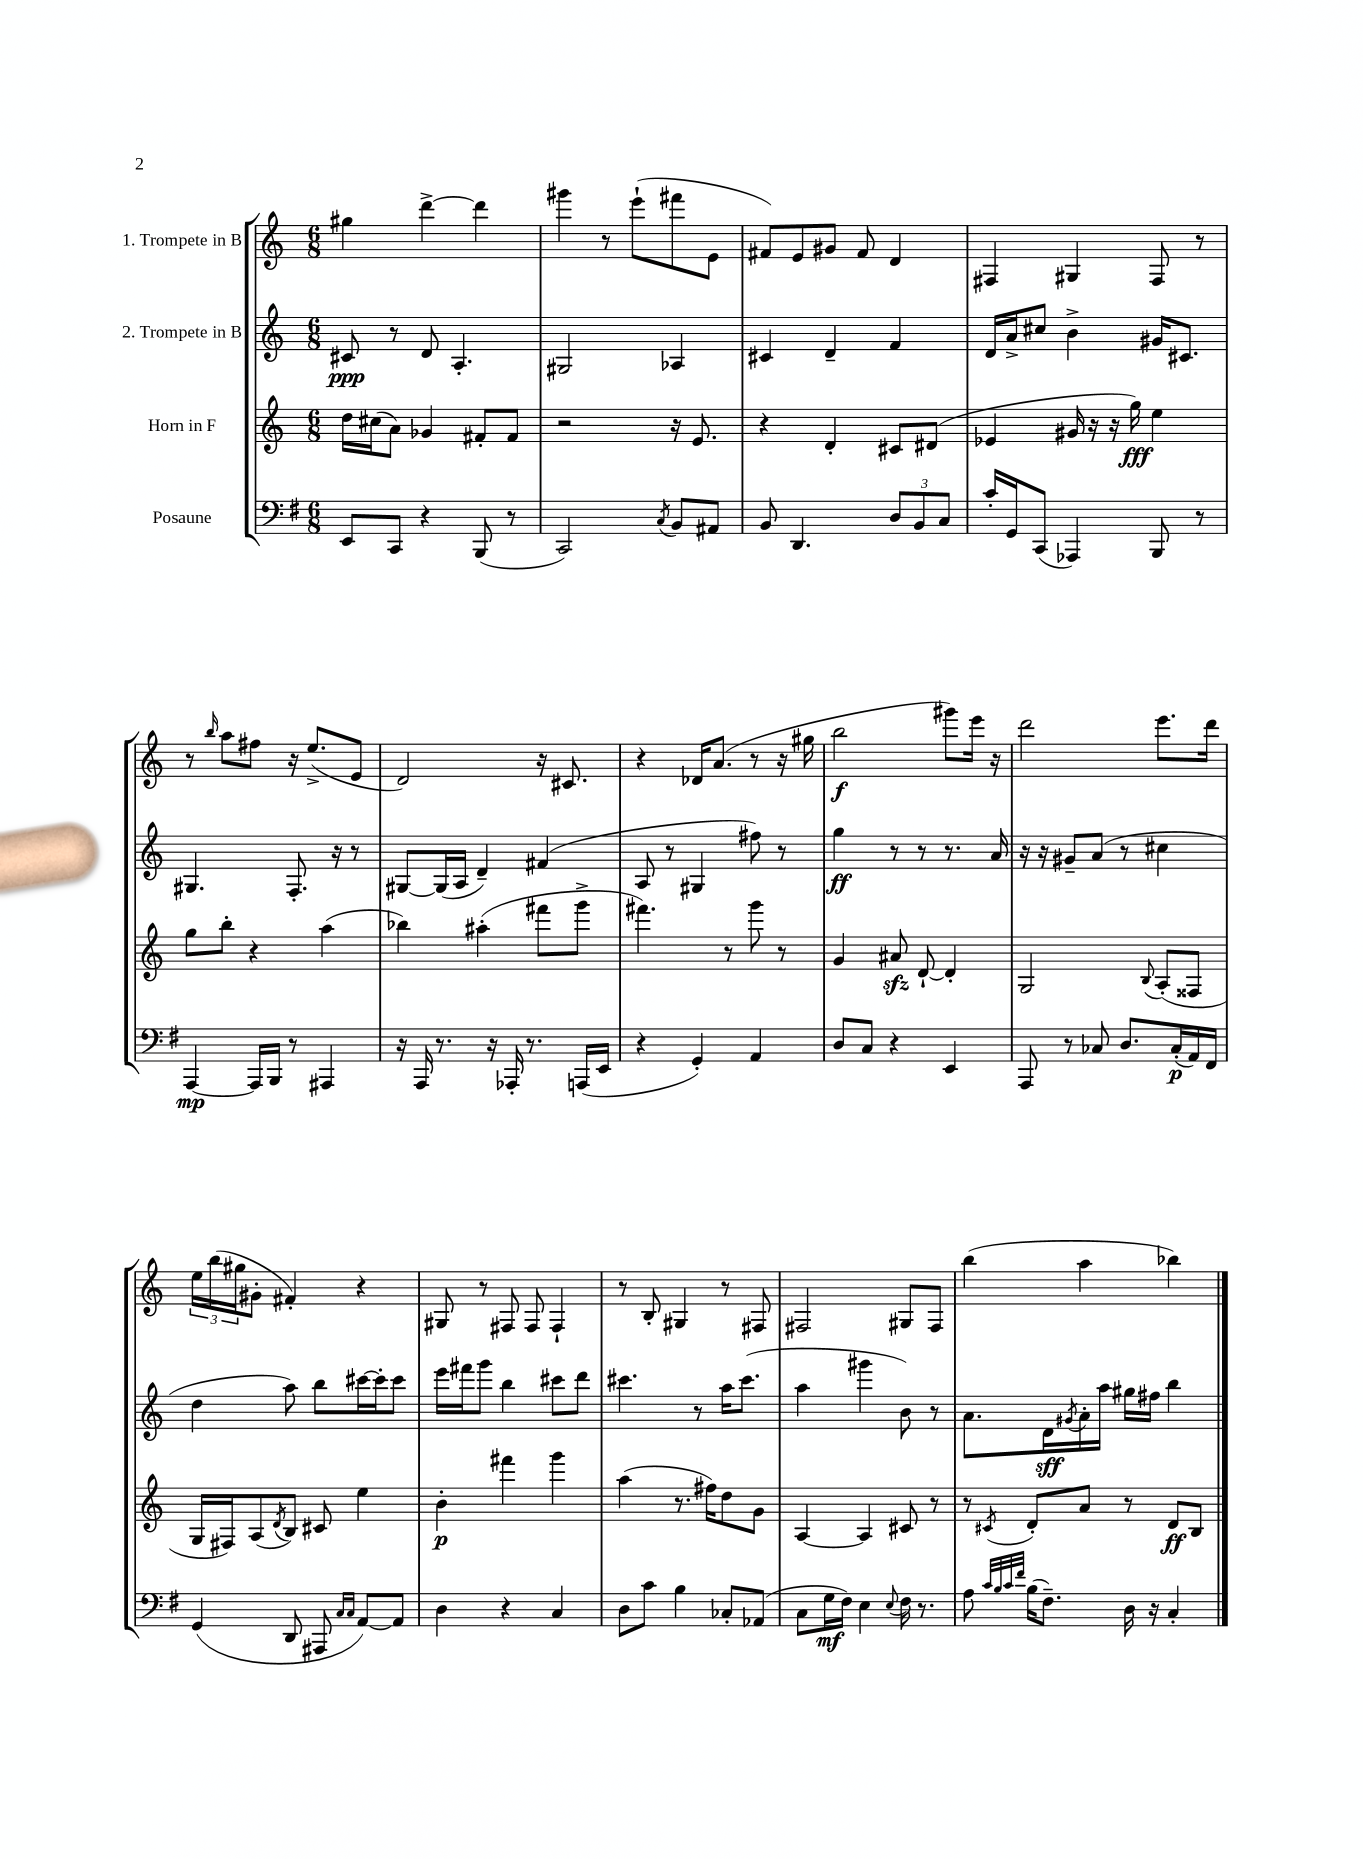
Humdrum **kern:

**kern	**dynam	**kern	**dynam	**kern	**dynam	**kern	**dynam
*part4	*part4	*part3	*part3	*part2	*part2	*part1	*part1
*staff4	*staff4	*staff3	*staff3	*staff2	*staff2	*staff1	*staff1
*I"Posaune	*	*I"Horn in F	*	*I"2. Trompete in B	*	*I"1. Trompete in B	*
*clefF4	*	*clefG2	*	*clefG2	*	*clefG2	*
*k[f#]	*	*k[]	*	*k[]	*	*k[]	*
*M6/8	*	*M6/8	*	*M6/8	*	*M6/8	*
=1	=1	=1	=1	=1	=1	=1	=1
8EE/L	.	16dd\LL	.	8c#X/	ppp	4gg#X\	.
.	.	(16cc#X\J	.	.	.	.	.
8CC/J	.	8a\J)	.	8r	.	.	.
4r	.	4g-X/	.	8d/	.	[4ddd^\	.
.	.	.	.	4.A'/	.	.	.
(8BBB/	.	8f#X'/L	.	.	.	4ddd\]	.
8r	.	8f#/J	.	.	.	.	.
=2	=2	=2	=2	=2	=2	=2	=2
2CC/)	.	2r	.	2G#X/	.	4ggg#X\	.
.	.	.	.	.	.	8r	.
.	.	.	.	.	.	(8eee`\L	.
8qC/	.	.	.	.	.	.	.
8BB/L	.	16r	.	4A-X/	.	8fff#X\	.
.	.	8.e/	.	.	.	.	.
8AA#X/J	.	.	.	.	.	8e\J	.
=3	=3	=3	=3	=3	=3	=3	=3
8BB/	.	4r	.	4c#X/	.	8f#X/L)	.
4.DD/	.	.	.	.	.	8e/	.
.	.	4d'/	.	4d~/	.	8g#X/J	.
.	.	.	.	.	.	8f#/	.
12D/L	.	8c#X/L	.	4f/	.	4d/	.
12BB/	.	.	.	.	.	.	.
.	.	(8d#X/J	.	.	.	.	.
12C/J	.	.	.	.	.	.	.
=4	=4	=4	=4	=4	=4	=4	=4
16c'/LL	.	4e-X/	.	16d/LL	.	4F#X/	.
16GG/J	.	.	.	16a^/J	.	.	.
(8CC/J	.	.	.	8cc#X/J	.	.	.
4AAA-X/)	.	16g#X/	.	4b^\	.	4G#X/	.
.	.	16r	.	.	.	.	.
.	.	16r	.	.	.	.	.
.	.	16gg\)	fff	.	.	.	.
8BBB/	.	4ee\	.	16g#X/KL	.	8F#/	.
.	.	.	.	8.c#X/J	.	.	.
8r	.	.	.	.	.	8r	.
!!LO:LB:g=z
=5	=5	=5	=5	=5	=5	=5	=5
[4AAA/	mp	8gg\L	.	4.G#X/	.	8r	.
.	.	.	.	.	.	16qqbb/	.
.	.	8bb'\J	.	.	.	8aa\L	.
16AAA/LL]	.	4r	.	.	.	8ff#X\J	.
16BBB/JJ	.	.	.	.	.	.	.
8r	.	.	.	8.F'/	.	16r	.
.	.	.	.	.	.	(8.ee^/L	.
4AAA#X/	.	(4aa\	.	.	.	.	.
.	.	.	.	16r	.	.	.
.	.	.	.	8r	.	8e/J	.
=6	=6	=6	=6	=6	=6	=6	=6
16r	.	4bb-X\)	.	[8G#X/L	.	2d/)	.
16AAA/	.	.	.	.	.	.	.
8.r	.	.	.	(16G#/L]	.	.	.
.	.	.	.	16A/JJ	.	.	.
.	.	(4aa#X'\	.	4d~/)	.	.	.
16r	.	.	.	.	.	.	.
16AAA-X'/	.	.	.	.	.	.	.
8.r	.	.	.	.	.	.	.
.	.	8fff#X\L	.	(4f#X/	.	16r	.
.	.	.	.	.	.	8.c#X/	.
(16AAAn/LL	.	8ggg^\J	.	.	.	.	.
16EE/JJ	.	.	.	.	.	.	.
=7	=7	=7	=7	=7	=7	=7	=7
4r	.	4.fff#X\)	.	8A/	.	4r	.
.	.	.	.	8r	.	.	.
4GG'/)	.	.	.	4G#X/	.	16d-X/KL	.
.	.	.	.	.	.	(8.a/J	.
.	.	8r	.	.	.	.	.
4AA/	.	8ggg\	.	8ff#X\)	.	8r	.
.	.	8r	.	8r	.	16r	.
.	.	.	.	.	.	16gg#X\	.
=8	=8	=8	=8	=8	=8	=8	=8
8D/L	.	4g/	.	4gg\	ff	2bb\	f
8C/J	.	.	.	.	.	.	.
4r	.	8a#Xzz/	.	8r	.	.	.
.	.	[8d`/	.	8r	.	.	.
4EE/	.	4d'/]	.	8.r	.	8ggg#X\L)	.
.	.	.	.	.	.	16eee\Jk	.
.	.	.	.	16a/	.	16r	.
=9	=9	=9	=9	=9	=9	=9	=9
8AAA/	.	2G/	.	16r	.	2ddd\	.
.	.	.	.	16r	.	.	.
8r	.	.	.	8g#X~/L	.	.	.
8C-X/	.	.	.	(8a/J	.	.	.
8.D/L	.	.	.	8r	.	.	.
.	.	8qqB/	.	.	.	.	.
.	.	(8A'/L	.	4cc#X\	.	8.eee\L	.
(16C-'/L	p	.	.	.	.	.	.
16AA/)	.	8F##X/J	.	.	.	.	.
16FF#/JJ	.	.	.	.	.	16ddd\Jk	.
!!LO:LB:g=z
=10	=10	=10	=10	=10	=10	=10	=10
(4GG/	.	16G/LL	.	4dd\	.	24ee\LL	.
.	.	.	.	.	.	(24bb\	.
.	.	16F#X/J)	.	.	.	.	.
.	.	.	.	.	.	24gg#X\J	.
.	.	(8A/	.	.	.	8g#X'\J	.
.	.	8qd/	.	.	.	.	.
8DD/	.	8B/J)	.	8aa\)	.	4f#X'/)	.
8AAA#X/	.	8c#X/	.	8bb\L	.	.	.
16qqC/LL	.	.	.	.	.	.	.
16qqC/JJ	.	.	.	.	.	.	.
[8AA/L)	.	4ee\	.	[16ccc#X\L	.	4r	.
.	.	.	.	16ccc#'\J]	.	.	.
8AA/J]	.	.	.	8ccc#\J	.	.	.
=11	=11	=11	=11	=11	=11	=11	=11
4D\	.	4b'\	p	16eee\LL	.	8G#X/	.
.	.	.	.	16fff#X\J	.	.	.
.	.	.	.	8ggg\J	.	8r	.
4r	.	4fff#X\	.	4bb\	.	8F#X/	.
.	.	.	.	.	.	8F#/	.
4C/	.	4ggg\	.	8ccc#X\L	.	4F#`/	.
.	.	.	.	8ddd\J	.	.	.
=12	=12	=12	=12	=12	=12	=12	=12
8D\L	.	(4aa\	.	4.ccc#X\	.	8r	.
8c\J	.	.	.	.	.	8B'/	.
4B\	.	8.r	.	.	.	4G#X/	.
.	.	.	.	8r	.	.	.
.	.	16ff#X\KL)	.	.	.	.	.
8C-X'/L	.	8dd\	.	16aa\KL	.	8r	.
.	.	.	.	(8.ccc#\J	.	.	.
(8AA-X/J	.	8g\J	.	.	.	8F#X/	.
=13	=13	=13	=13	=13	=13	=13	=13
8C\L	.	[4A/	.	4aa\	.	2F#X/	.
16G\L	mf	.	.	.	.	.	.
16F#\JJ)	.	.	.	.	.	.	.
4E\	.	4A/]	.	4ggg#X\	.	.	.
8qqE/	.	.	.	.	.	.	.
16F#\	.	8c#X/	.	8b\)	.	8G#X/L	.
8.r	.	.	.	.	.	.	.
.	.	8r	.	8r	.	8F#/J	.
=14	=14	=14	=14	=14	=14	=14	=14
8A\	.	8r	.	8.a\L	.	(4bb\	.
32qqc/LLL	.	.	.	.	.	.	.
32qqB/	.	.	.	.	.	.	.
32qqc/	.	.	.	.	.	.	.
32qqf#/JJJ	.	8qc#X/	.	.	.	.	.
(16B\KL	.	8d'/L	.	.	.	.	.
8.F#~\J)	.	.	.	16d\L	sff	.	.
.	.	.	.	8qg#X/	.	.	.
.	.	8a/J	.	16a'\	.	4aa\	.
.	.	.	.	16aa\JJ	.	.	.
16D\	.	8r	.	16gg#X\LL	.	.	.
16r	.	.	.	16ff#X\JJ	.	.	.
4C'/	.	8d/L	ff	4bb\	.	4bb-X\)	.
.	.	8B/J	.	.	.	.	.
==	==	==	==	==	==	==	==
*-	*-	*-	*-	*-	*-	*-	*-
